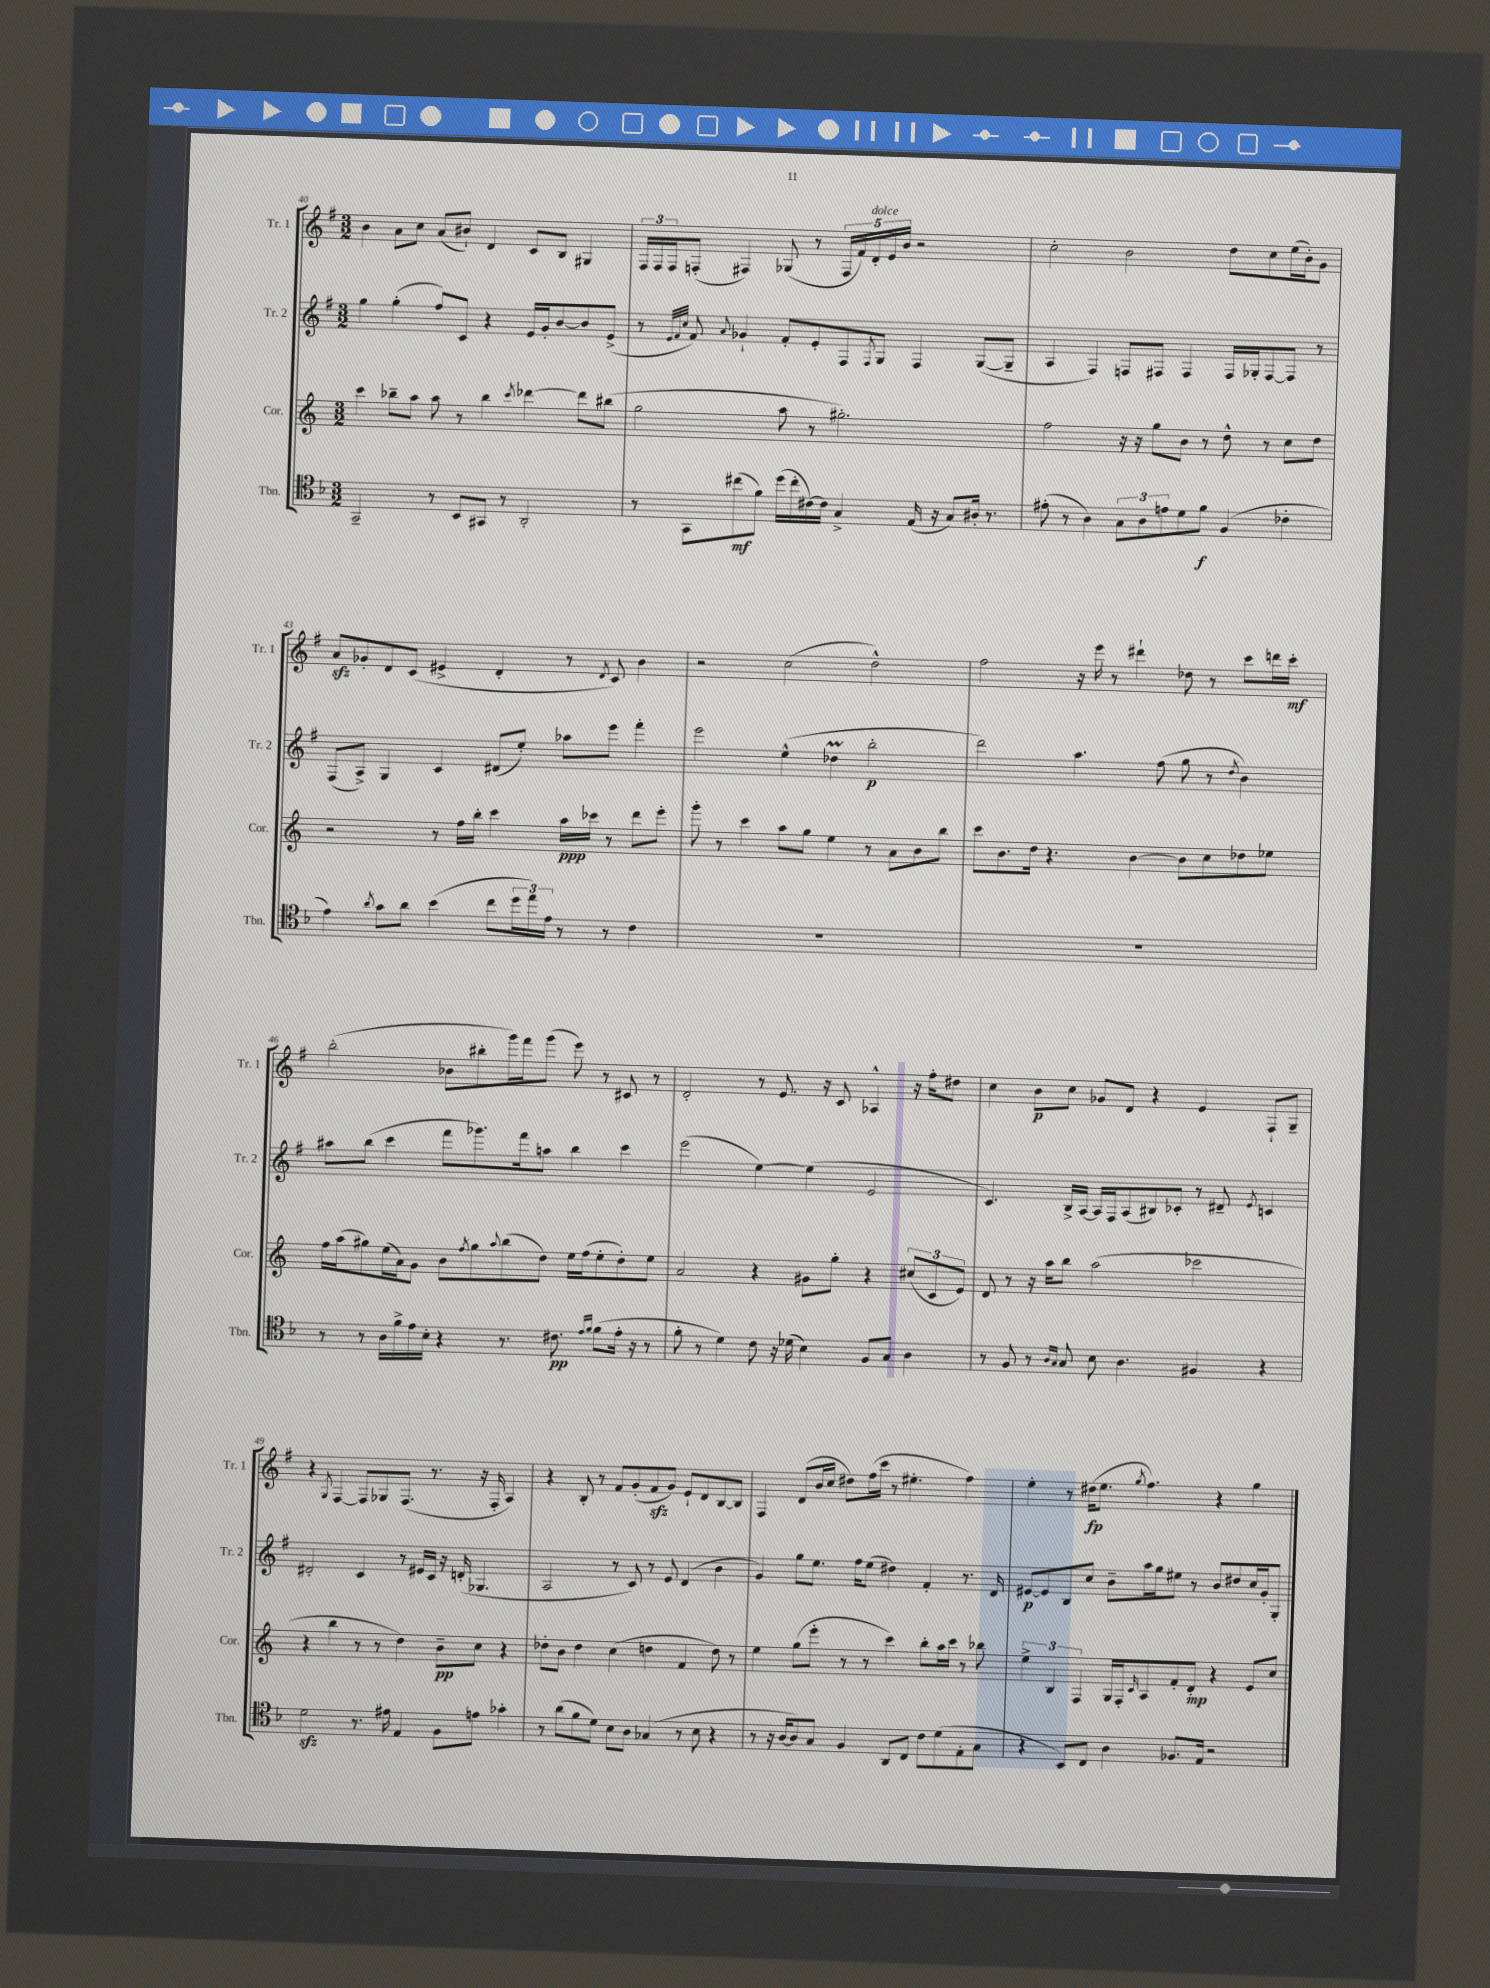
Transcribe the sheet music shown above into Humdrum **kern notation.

**kern	**kern	**kern	**kern
*staff4	*staff3	*staff2	*staff1
*clefC4	*clefG2	*clefG2	*clefG2
*k[b-]	*k[]	*k[f#]	*k[f#]
*M3/2	*M3/2	*M3/2	*M3/2
2GG~/	4ccc\	4gg\	4b\
.	8bb-~\L	(4gg'\	8a\L
.	8aa\J	.	8cc\J
8r	8aa\	8ff#/L)	(8a/L
8BB-/L	8r	8c/J	8b#`/J)
8GG#/J	4bb-\	4r	4d/
8r	.	.	.
.	8qccc/	.	.
2AA'/	[4ddd-\	16e/LL	8c/L
.	.	16g'/J	.
.	.	[8b/	8B/J
.	8ddd-\]L	8b/]	4G#/
.	(8bb#\J	(8e^/J	.
=	=	=	=
8r	2gg\	8r	24F#/LL
.	.	.	24F#/
.	.	.	24F#/J
.	.	32qqe/LLL	.
.	.	32qqf#/	.
.	.	32qqcc/JJJ	.
8GG\L	.	8f#/)	(8F'/J
.	.	8qqa/	.
(8cc#\	.	4g-`/	4F#/)
8f\J)	.	.	.
(16dd\LL	8aa\	8f#'/L	(8G-/
16cc#'\	.	.	.
[16c#\)	8r	8e'/	8r
16c#\]JJ	.	.	.
4G^/	2.gg#'\)	8F#/	20F#/LL
.	.	.	20f#/)
.	.	.	20d'/
.	.	8qF#/	.
.	.	8G/J	.
.	.	.	20e/
.	.	.	20b/JJ
(16E/	.	4F#/	2r
16r	.	.	.
8G/L)	.	.	.
16A#'/Jk	.	([8G/L	.
8.r	.	.	.
.	.	8G~/]J	.
=	=	=	=
(8e#'\	2ff\	4A/	2cc'\
8r	.	.	.
4A\)	.	4F#/)	.
12G\L	16r	8F/L	2b\
.	16r	.	.
12A\	.	.	.
.	8gg\L	8F#/J	.
12e\	.	.	.
8d\	8b\J	4F#/	.
8f\J	8r	.	.
(4F/	8dd^^\	16F#/LL	8dd\L
.	.	16G-'/J	.
.	8r	[8F#/	8cc\
4c-'\	8cc\L	8F#/]J	(16ee\L
.	.	.	16b'\J)
.	8dd\J	8r	8g\J
=	=	=	=
4e\)	2r	(8F#/L	8a/L
.	.	8A^/J)	8g-'/
8qa/	.	.	.
8g\L	.	4G/	8d/
8a\J	.	.	(8c/J
(4b-\	8r	4c/	4e#^/
.	16ff\LL	.	.
.	16bb'\JJ	.	.
8cc\L	4ccc\	(8d#/L	4d'/
24dd\L	.	8ee'/J)	.
24ee\)	.	.	.
24e\JJ	.	.	.
8r	16aa\LL	8aa-\L	8r
.	16ccc-\JJ	.	.
.	.	.	8qd/
8r	8r	8eee\J	8c/)
4c\	8ddd\L	4fff#'\	4b\
.	8eee'\J	.	.
=	=	=	=
1.r	8ggg'\	2eee\	2r
.	8r	.	.
.	4ccc\	.	.
.	8aa\L	(4ee^^\	(2cc\
.	8gg\J	.	.
.	4ee\	4dd-\	.
.	8r	2bb'\	2dd^^\)
.	8a\L	.	.
.	8b\	.	.
.	8bb\J	.	.
=	=	=	=
1.r	8ccc\L	2ddd\)	2ff#\
.	8.b\	.	.
.	16dd\Jk	.	.
.	4.r	.	.
.	.	4.aa\	16r
.	.	.	16eee\
.	.	.	8r
.	[4b\	.	4ddd#`\
.	.	(8ff#\	.
.	8b\]L	8gg\	8dd-\
.	8cc\	8r	8r
.	.	8qdd/	.
.	8dd-\	4b\)	8ccc\L
.	8ee-\J	.	16ddd\L
.	.	.	16ccc'\JJ
=	=	=	=
8r	16ff\LL	8aa#\L	(2bb'\
.	(16aa\J	.	.
8r	8gg#\)	(8bb\J	.
16A\LL	(16ee\L	4ccc\	.
16f^\	16a\J)	.	.
16e\	8g\J	.	.
16B-'\JJ	.	.	.
4r	8b\L	8fff#\L	8b-\L
.	8qff/	.	.
.	8gg#\	8.ggg-\)	8bb#'\
.	8qqaa/	.	.
8.r	(8bb\	.	16ggg\L)
.	.	16fff#\k	16fff#\J
.	8dd\J)	8aa\J	(8ggg\J
8.c#\	.	.	.
.	16ee\LL	4bb\	8eee\)
.	(16ff\J	.	.
16qqe/LL	.	.	.
16qqf/JJ	.	.	.
(8f\L	8ee'\	.	8r
16e'\Jk	8dd'\)	4ccc\	8c#/
16r	.	.	.
8r	8ee\J	.	8r
=	=	=	=
8f'\	2a/	(2eee\	2d'/
8r	.	.	.
4d\)	.	.	.
8c\	4r	[4ee\)	8r
16r	.	.	8.e/
(16d-\	.	.	.
4B-\)	8g#\L	(4ee\]	.
.	.	.	16r
.	8gg'\J	.	8c/
8F/L	4r	2e/	4A-^^/
8G/J	.	.	.
4A\	(12cc#/L	.	16r
.	.	.	16ff#'\LK
.	12c/	.	.
.	.	.	8dd#\J
.	12e/J)	.	.
=	=	=	=
8r	8d/	4.c/)	4cc\
8F/	8r	.	.
8r	16r	.	8b\L
.	16aa\LK	.	.
16qqA/LL	.	.	.
16qqG/JJ	.	.	.
8G/	8bb\J	16B^/LL	8cc\J
.	.	[16A/JJ	.
8B-\	(2aa\	16A/]LL	8g-/L
.	.	16F#/J	.
4.A\	.	(8A/	8d/J
.	.	8B#/)	4r
.	.	8c-'/J	.
4F#/	2ccc-\	8r	4e/
.	.	8d#~/	.
.	.	8qe/	.
4r	.	4c/	8F#`/L
.	.	.	8G~/J
=	=	=	=
2d\	4r	2d#'/	4r
.	.	.	8qG/
.	4bb\	.	[4F#/
8.r	8r	4c/	8F#/]L
.	8r	.	8G-/
16e#\	.	.	.
4E/	4dd\)	8r	(8.F#/J
.	.	16e#/LL	.
.	.	16c/JJ	8.r
8F\L	8b~\L	16r	.
.	.	(16d'/	.
8e\J	8cc\J	4.G-/	16r
.	.	.	16F#'/
4g-'\	4r	.	4A/)
=	=	=	=
8r	8dd-'\L	2A/	4r
(8a\L	8b\J	.	.
8f\	4dd-\	.	8B'/
8d\J)	.	.	8r
8B-\L	(4cc\	8r	8f#/L
8A\J	.	8c/)	(8g'/
(4G-/	4dd\	8r	8f#/
.	.	8e/	8g/J)
8r	4f/	(4d/	8e`/L
8B-\	.	.	8d/
4r	8dd\)	4b\	[8B/
.	8r	.	8B/]J
=	=	=	=
8r	4ee\	4g/)	4F#/
16r	.	.	.
[16A/LK	.	.	.
8A/])	(8gg\L	8gg\L	(8d/L
8G/J	8eee'\J	8.ee\J	16b/L
.	.	.	16cc/JJ
4F/	8r	.	8dd#\L)
.	.	16ff#\LK	.
.	8r	(8ee\J	(16ff#\L
.	.	.	16ccc\JJ
8AA/L	4ccc\)	4dd#\)	8r
8C/J	.	.	4.ee#'\
8c\L	8bb'\L	4f#'/	.
(8d\	16aa\L	.	.
.	16ccc\JJ	.	.
8E'\	8r	8.r	4ff#\)
8G\J	8bb-\	.	.
.	.	16d/	.
=	=	=	=
4r	6ee^\	[8e#/L	4ee'\
.	.	8e#/]	.
.	6B/	.	.
8BB-/L)	.	8B/	8r
.	6F/	.	.
8C/J	.	8cc/J	(16dd#\LK
.	.	.	8.ee\J
4A\	16G/LL	8b~\L	.
.	16F'/J	.	.
.	16qqc/	.	8qgg/
.	8A/	16aa\L	4.ff#\)
.	.	16gg\J	.
8.F-/L	8f'/	8ee#\J	.
.	8d'/J	8r	.
16E/Jk	.	.	.
2r	4r	8b/L	4r
.	.	8dd#/	.
.	8e/L	16cc/L	4gg\
.	.	16g'/J	.
.	8cc/J	8G'/J	.
==	==	==	==
*-	*-	*-	*-
